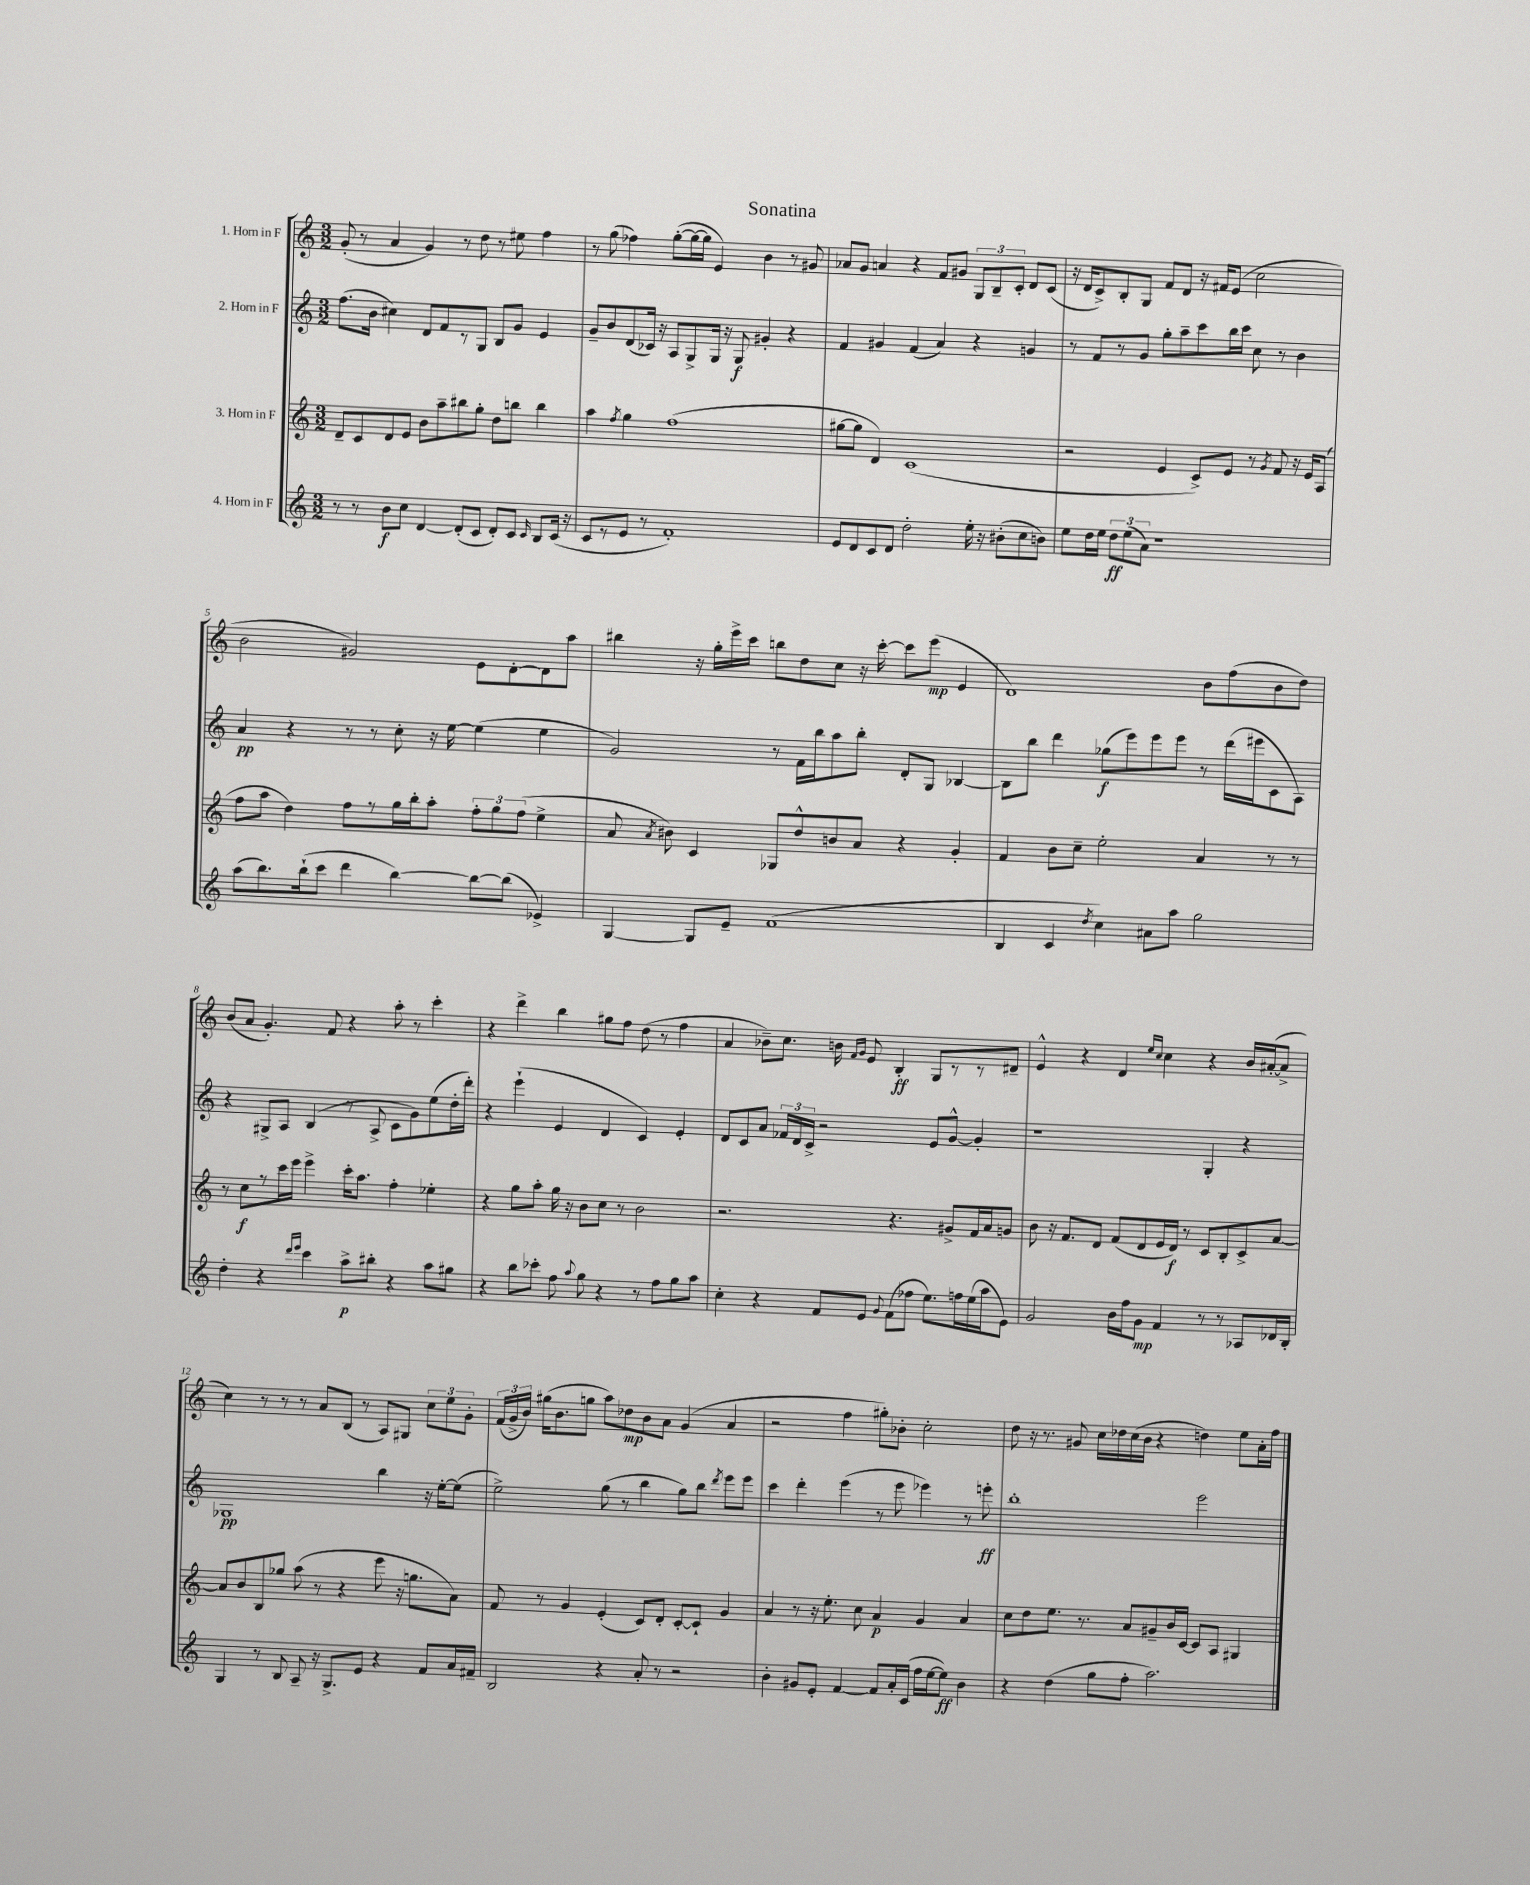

**kern	**kern	**kern	**kern
*staff4	*staff3	*staff2	*staff1
*clefG2	*clefG2	*clefG2	*clefG2
*k[]	*k[]	*k[]	*k[]
*M3/2	*M3/2	*M3/2	*M3/2
8r	8d~	(8.ff	(8g'
8r	8c	.	8r
.	.	16b	.
8b	8d	4cc#)	4a
8cc	8e	.	.
[4d	8b	8d	4g)
.	8aa~	8f	.
(8d']	8bb#	8r	8r
8c	8gg'	8G	8dd
8d')	8dd	8B	8r
8c	8bb	8g	8ee#
16qqc	.	.	.
8B	4bb	4e	4ff
(16c	.	.	.
16r	.	.	.
=	=	=	=
8c	4aa	8g~	8r
8r	.	8b	(8gg
.	8qff	.	.
8e	4gg	(8d	4ff-)
8r	.	16c-)	.
.	.	16r	.
1f')	(1ff	8A	([8gg'
.	.	8G^	16gg_
.	.	.	16gg]
.	.	16G	4e)
.	.	16r	.
.	.	8G	.
.	.	4g#'	4b
.	.	4r	8r
.	.	.	8g#
=	=	=	=
8e	[8gg#	4f	8a-
8d	8gg#]	.	8g
8c	4d)	4g#	4a
8d	.	.	.
2dd'	(1c	(4f	4r
.	.	4a)	8f
.	.	.	8g#
16ee'	.	4r	12G
16r	.	.	.
.	.	.	12B~
(8b#'	.	.	.
.	.	.	12c'
8cc	.	4g	8d
8b)	.	.	(8c
=	=	=	=
8ee	2r	8r	16r
.	.	.	16d
16dd	.	8f	8c^)
16ee	.	.	.
12dd	.	8r	8B'
(12ee	.	.	.
.	.	8g	8G
12a)	.	.	.
1r	4e	8gg'	8f
.	.	8aa~	8d
.	8c^)	8ccc	16r
.	.	.	16f#
.	8e	16bb	(8e
.	.	16ccc	.
.	8r	8cc	2cc
.	8qg	.	.
.	8f	8r	.
.	16r	4b	.
.	16e	.	.
.	(8A	.	.
=	=	=	=
(8aa	8ff	4a	2b
8.bb)	8aa	.	.
.	4dd)	4r	.
(16bb`	.	.	.
8ccc	.	.	.
4ddd	8ff	8r	2g#)
.	8r	8r	.
[4bb)	16gg	8cc'	.
.	16bb'	.	.
.	8aa'	16r	.
.	.	[16ee	.
8bb_	12ff'	(4ee]	8e
.	12gg	.	.
(8bb]	.	.	[8d'
.	(12ff	.	.
4e-^)	4ee^	4ee	8d]
.	.	.	8aa
=	=	=	=
[4G	8a	2g)	4bb#
.	8qa	.	.
.	8b#)	.	.
8G]	4c	.	16r
.	.	.	16gg'
8e~	.	.	16eee^
.	.	.	16ccc
(1f	8G-	8r	8bb
.	8dd^^	16f	8dd
.	.	16bb	.
.	8b	8aa	8cc
.	8a	8bb'	16r
.	.	.	[16ccc'
.	4r	8d'	8ccc]
.	.	8G	(8eee
.	4g'	[4B-	4e
=	=	=	=
4B	4f	8B-]	1d)
.	.	8bb	.
4c	8b	4ddd	.
.	8cc~	.	.
8qdd	.	.	.
4cc)	2ee'	(8gg-	.
.	.	8eee)	.
8a#	.	8eee	.
8aa	.	8eee	.
2gg	4a	8r	8b
.	.	(16ddd	(8ff
.	.	16eee#	.
.	8r	8c	8b
.	8r	8A)	8dd)
=	=	=	=
4dd'	8r	4r	(8b
.	8cc	.	8a
4r	8r	8G#^	4.g')
.	16ccc	8A	.
.	16eee	.	.
16qqddd	.	.	.
16qqeee	.	.	.
4ccc	4eee^	(4B	.
.	.	.	8f
8aa^	16ccc'	8r	4r
.	8.aa	.	.
8bb#'	.	8A^	.
4r	4ff'	8c	8aa'
.	.	8g)	8r
8aa	4ee-'	(8ee	4ccc'
8gg#	.	16dd'	.
.	.	16ddd')	.
=	=	=	=
4r	4r	4r	4r
8bb	8gg	(4eee`	4ddd^
8ccc-'	8aa'	.	.
8ff	16gg	4e	4bb
.	16r	.	.
8qqaa	.	.	.
8gg	8b	.	.
4r	8cc	4d	8gg#
.	8r	.	8ff
8r	2b	4c)	(8dd
8ff	.	.	8r
8gg	.	4e'	4ff
8aa	.	.	.
=	=	=	=
4cc'	2.r	8d	4a
.	.	8c	.
4r	.	8a	8b-~)
.	.	24f-	8.cc
.	.	24d	.
.	.	24c^	.
8f	.	2r	.
.	.	.	16b
.	.	.	16qqf
.	.	.	16qqg
8e	.	.	8e
8qqg	.	.	.
(8f	4.r	.	4B'
8ff-	.	.	.
8.ee)	.	8e	8G
.	8g#^	[8g^^	8r
16ff	.	.	.
(16ee	16f	4g']	8r
16aa	16a	.	.
8e)	8g	.	8d#~
=	=	=	=
2g	8b	1r	4e^^
.	16r	.	.
.	8.f	.	.
.	.	.	4r
.	8d	.	.
16b	(8f	.	4d
16ff	.	.	.
8g	8d	.	.
.	.	.	16qqee
.	.	.	16qqcc
4f	16e	.	4cc
.	16d)	.	.
.	8r	.	.
8r	8c	4G'	4r
8r	8B'	.	.
8A-	8c^	4r	16b
.	.	.	([16a#'
16d-	[8a	.	8a#^]
16B'	.	.	.
=	=	=	=
4G	8a]	1G-	4cc)
.	8b	.	.
8r	8B	.	8r
8B	8gg-	.	8r
8A~	(8aa	.	8r
16r	8r	.	8a
8.G^	.	.	.
.	4r	.	(8B
8e	.	.	8r
4r	8eee	4bb	8A)
.	16r	.	8G#
.	8.gg	.	.
8f	.	16r	12cc
.	.	[16ee'	.
.	.	.	12ee
16a	8a)	(8ee]	.
.	.	.	12g'
16f#~	.	.	.
=	=	=	=
2B	8f	2ee^)	(24f
.	.	.	24g^
.	.	.	24b)
.	8r	.	(16gg#
.	.	.	8.b
.	4g	.	.
.	.	.	8gg
4r	(4e'	(8gg	8aa)
.	.	8r	8dd-
8a'	8c)	4bb	8b
8r	8d'	.	8a
2r	[8c'	8gg)	(4g
.	8c`]	8bb	.
.	.	8qddd	.
.	4g	8eee	4a
.	.	8eee	.
=	=	=	=
4b'	4a	4ccc	2r
8g#	8r	4ddd'	.
8e'	16r	.	.
.	8.ee'	.	.
[4f	.	(4eee	4ff
.	8cc	.	.
8f]	4a	8r	8gg#')
16a'	.	8eee	8b-'
(16c	.	.	.
16ff	4g	4eee-)	2cc'
[16ee	.	.	.
8ee])	.	.	.
4b	4a	8r	.
.	.	8eee'	.
=	=	=	=
4r	8cc	1bb'	8dd
.	8dd	.	16r
.	.	.	8.r
(4dd	8.ee	.	.
.	.	.	8g#
.	8.r	.	.
8gg	.	.	16cc
.	.	.	16dd-
8ff'	8a	.	(16cc
.	.	.	16b
2.aa)	8g#~	.	4r
.	16b	.	.
.	[16c	.	.
.	8c]	2eee	4dd)
.	8A	.	.
.	4G#	.	8ee
.	.	.	16a'
.	.	.	16ff
==	==	==	==
*-	*-	*-	*-
